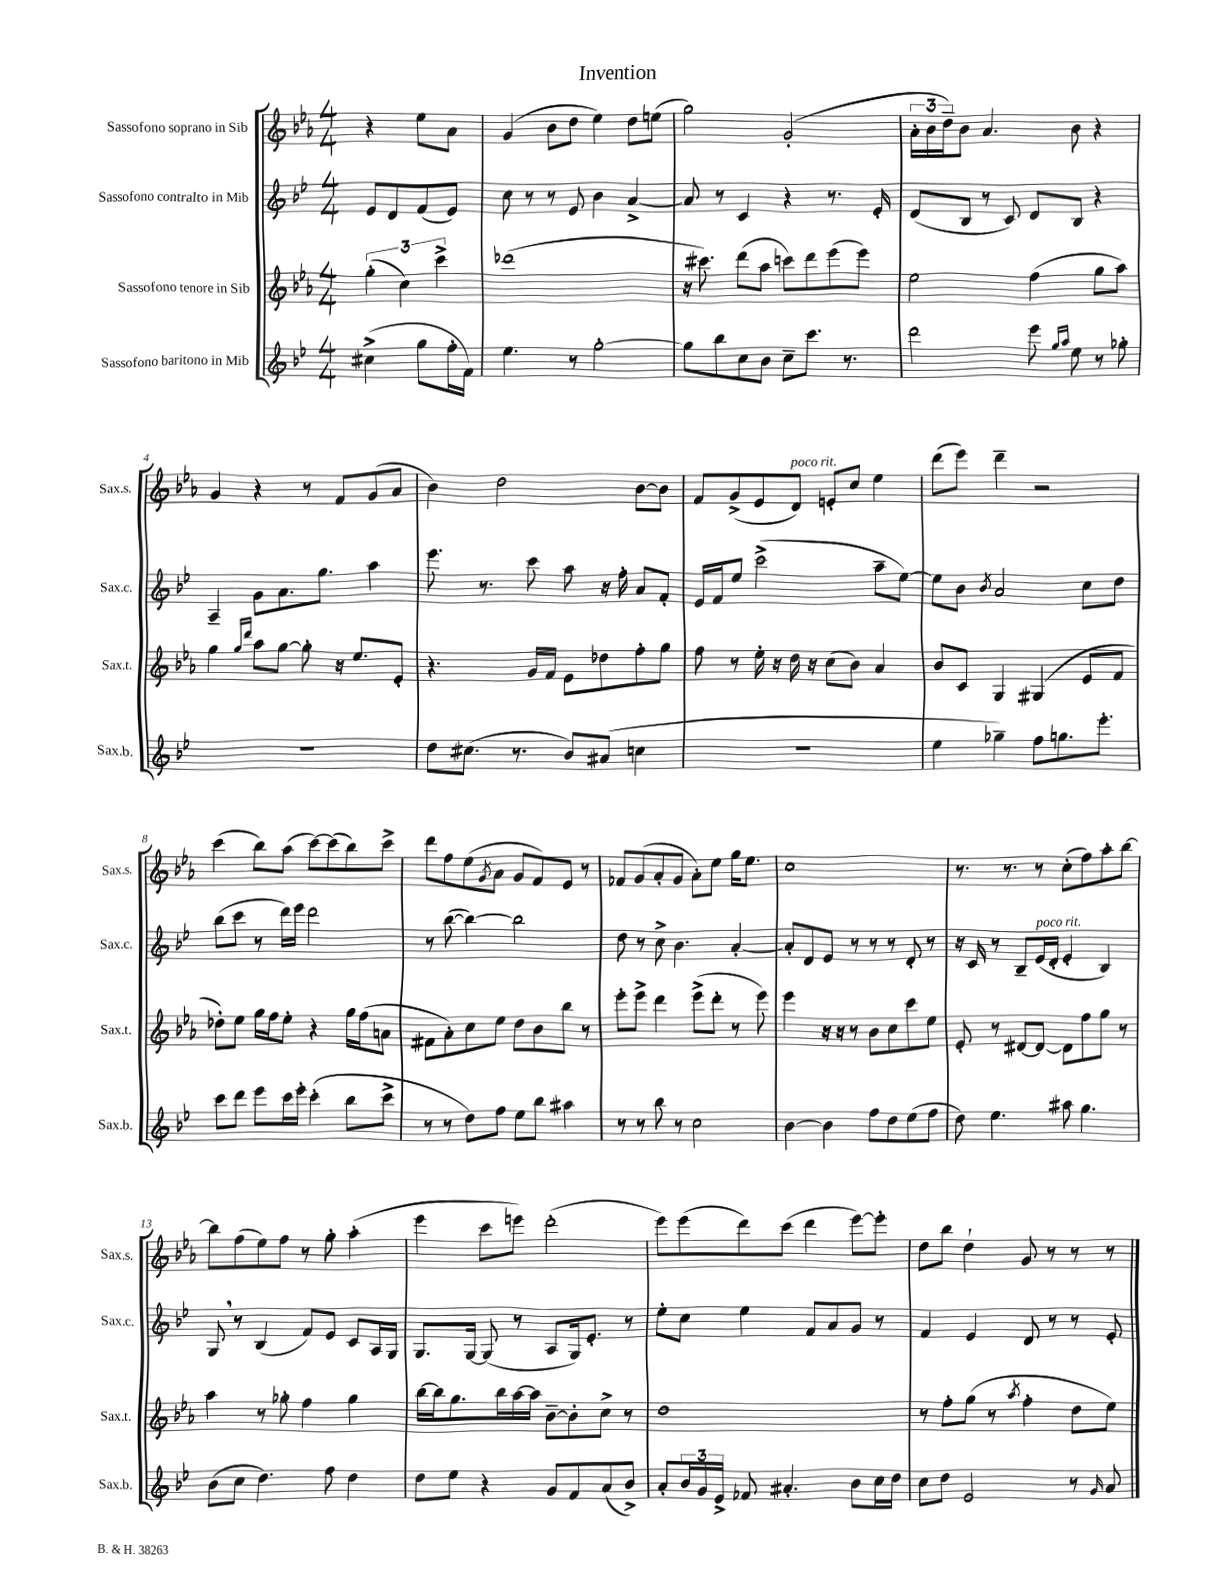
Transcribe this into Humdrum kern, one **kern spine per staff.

**kern	**kern	**kern	**kern
*staff4	*staff3	*staff2	*staff1
*clefG2	*clefG2	*clefG2	*clefG2
*k[b-e-]	*k[b-e-a-]	*k[b-e-]	*k[b-e-a-]
*M4/4	*M4/4	*M4/4	*M4/4
(4cc#^\	(6gg'\	8e-/L	4r
.	.	8d/	.
.	6cc\)	.	.
8gg\L	.	(8f/	8ee-\L
.	6ccc^\	.	.
16ff'\L	.	8e-/J)	8a-\J
16f\JJ)	.	.	.
=	=	=	=
4.ee-\	(1ddd-	8cc\	(4g/
.	.	8r	.
.	.	8r	8b-\L
8r	.	8e-/	8dd\J
[2gg'\	.	4b-\	4ee-\)
.	.	[4a^/	8dd\L
.	.	.	(8ee\J
=	=	=	=
8gg\]L	16r	8a/]	2gg\)
.	8.ccc#\)	.	.
8bb-\	.	8r	.
8cc\	(8ddd\L	4c/	.
8b-\J	8aa-\J	.	.
8cc~\L	8ccc\L)	4r	(2g'/
8.ccc\J	8ddd\	.	.
.	(8eee-\	8.r	.
8.r	.	.	.
.	8eee-\J)	.	.
.	.	16e-'/	.
=	=	=	=
2ddd\	2ee-\	(8d/L	24a-'\LL
.	.	.	24b-\
.	.	.	24dd~\J)
.	.	8B-/J	8b-\J
.	.	8r	4.a-/
.	.	8c/)	.
8eee-\	(4ff\	8d/L	.
16qqgg/LL	.	.	.
16qqaa/JJ	.	.	.
8ee-\	.	8B-/J	8b-\
8r	8gg\L	4r	4r
8gg-'\	8aa-\J)	.	.
=	=	=	=
1r	4gg\	4A~/	4g/
.	16qqgg/LL	.	.
.	16qqddd/JJ	.	.
.	8aa-\L	8g\L	4r
.	[8gg\J	8.a\	.
.	8gg'\]	.	8r
.	.	8.gg\J	.
.	16r	.	8f/L
.	8.ee-/L	.	.
.	.	4aa\	(8g/
.	8e-'/J	.	8a-/J
=	=	=	=
8dd\L	4.r	8.eee-\	4b-\)
(8.cc#\J	.	.	.
.	.	8.r	.
.	.	.	2dd\
8.r	.	.	.
.	16g/LL	8ccc\	.
.	16f/JJ	.	.
8b-/L)	8e-\L	8aa\	.
(8a#/J	8dd-\	16r	.
.	.	16ff'\	.
4cc\	8ff'\	8a/L	[8b-\L
.	8gg\J	8f'/J	8b-\]J
=	=	=	=
1r	8ff\	16e-/LL	8f/L
.	.	16f/J	.
.	8r	8ee-/J	(8g^/
.	16ee-'\	(2ccc^\	8e-/
.	16r	.	.
.	16dd\	.	8d/J)
.	16r	.	.
.	(8cc\L	.	8e'/L
.	8b-\J)	.	8cc/J
.	4a-/	8aa~\L	4ee-\
.	.	[8ee-\J)	.
=	=	=	=
4ee-\	8b-/L	8ee-\]L	(8ddd\L
.	8c/J	8b-\J	8eee-\J)
.	.	8qb-/	.
4gg-~\)	4G/	2a/	4ddd~\
8ff\L	(4G#/	.	2r
8.gg\	.	.	.
.	8e-/L	8cc\L	.
8.eee-'\J	.	.	.
.	8f/J	8dd\J	.
=	=	=	=
8ccc\L	8dd-'\L)	(8bb-\L	(4ccc\
8ddd\J	8ee-\J	8ccc\J	.
8eee-\L	16gg\LL	8r	8bb-\L)
.	16ff\J	.	.
16ccc\L	8ee-'\J	16ddd\LL)	(8aa-\J
16eee-'\JJ	.	16eee-\JJ	.
(4ccc'\	4r	2ddd\	[8ccc\L)
.	.	.	(8ccc\]
8bb-\L	16gg\LL	.	8bb-\)
.	(16ff\J	.	.
8ccc^\J	8a\J	.	8ccc^\J
=	=	=	=
8r	8f#\L	8r	8ddd\L
8r	8a-'\)	([8bb-\	8ff\
8dd\L)	8cc\	4bb-\_)	(8ee-\
.	.	.	8qg/
8ff\J	8ee-\J	.	8a-\J
8ee-\L	8dd\L	2bb-\]	8g/L
8bb-\J	8b-\	.	8f/)
4aa#\	8bb-\J	.	8e-/J
.	8r	.	8r
=	=	=	=
8r	8eee-'\L	8dd\	8f-/L
8r	8eee-^\J	8r	(8g/
8bb-\	4ddd\	8cc^\	8a-'/
8r	.	4.b-\	8g/J
2cc\	(8eee-^\L	.	8a-'\L)
.	8ddd'\J	.	8ee-\J
.	8r	[4a'/	16gg\LK
.	.	.	8.ee-\J
.	8eee-\)	.	.
=	=	=	=
[4b-\	4eee-\	8a'/]L	1cc
.	.	8d/	.
4b-\]	16r	8e-/J	.
.	16r	.	.
.	8r	8r	.
8ff\L	8b-\L	8r	.
8dd\	8cc\	8r	.
(8ee-\	8ccc\	8d'/	.
8ff\J	8ee-\J	8r	.
=	=	=	=
8dd\)	8e-'/	16r	8.r
.	.	16c/	.
4.ee-\	8r	8r	.
.	.	.	8.r
.	[8d#/L	8B-~/L	.
.	8d#/_J	(16e-/L	8r
.	.	16d'/JJ	.
8aa#\	8d#\]L	4e-'/	(8cc'\L
4.gg\	8ff\	.	8ff\)
.	8gg\J	4B-/)	8aa-'\
.	8r	.	[8bb-\J
=	=	=	=
(8b-\L	4aa-\	8G/	8bb-\]L
8cc\J	.	8r	(8ff\
4.dd\)	8r	(4B-/	8ee-\)
.	8gg-'\	.	8ff\J
.	4ff\	8f/L)	8r
8ff\	.	8e-/J	8gg'\
4dd\	4gg-\	8c/L	(4aa-'\
.	.	16A/L	.
.	.	16G/JJ	.
=	=	=	=
8dd\L	[16bb-\LL	8.G/L	4eee-\
.	16bb-\]J	.	.
8ee-\J	8.gg\	.	.
.	.	[16G/Jk	.
4r	.	(8G/]	8ccc\L
.	16bb-\L	.	.
.	[16aa-\	8r	8eee\J)
.	16aa-\]JJ	.	.
8g/L	[8b-~\L	8A/L	(2ddd'\
8f/	8b-'\]	16G/k)	.
.	.	8.e-'/J	.
(8a/	8cc^\J	.	.
8b-^/J)	8r	8r	.
=	=	=	=
8a'/L	1dd	8ee-'\L	8eee-\L)
24b-/L	.	8cc\J	(8eee-\
24g/	.	.	.
24e-^/JJ	.	.	.
8f-/	.	4ee-\	8ddd\)
4.a#'/	.	.	(8ccc\J
.	.	8f/L	4ddd\
.	.	8a/	.
8b-\L	.	8g/J	[8eee-\L)
16cc\L	.	8r	8eee-'\]J
16dd\JJ	.	.	.
=	=	=	=
8cc\L	8r	4f/	8dd\L
8dd\J	8ff'\L	.	8bb-\J
2e-/	(8gg\J	4e-/	4dd`\
.	8r	.	.
.	8qaa-/	.	.
.	4ff'\	8d/	8g/
.	.	8r	8r
8r	8dd\L	8r	8r
16qqg/	.	.	.
8a/	8ee-\J)	8e-'/	8r
==	==	==	==
*-	*-	*-	*-
